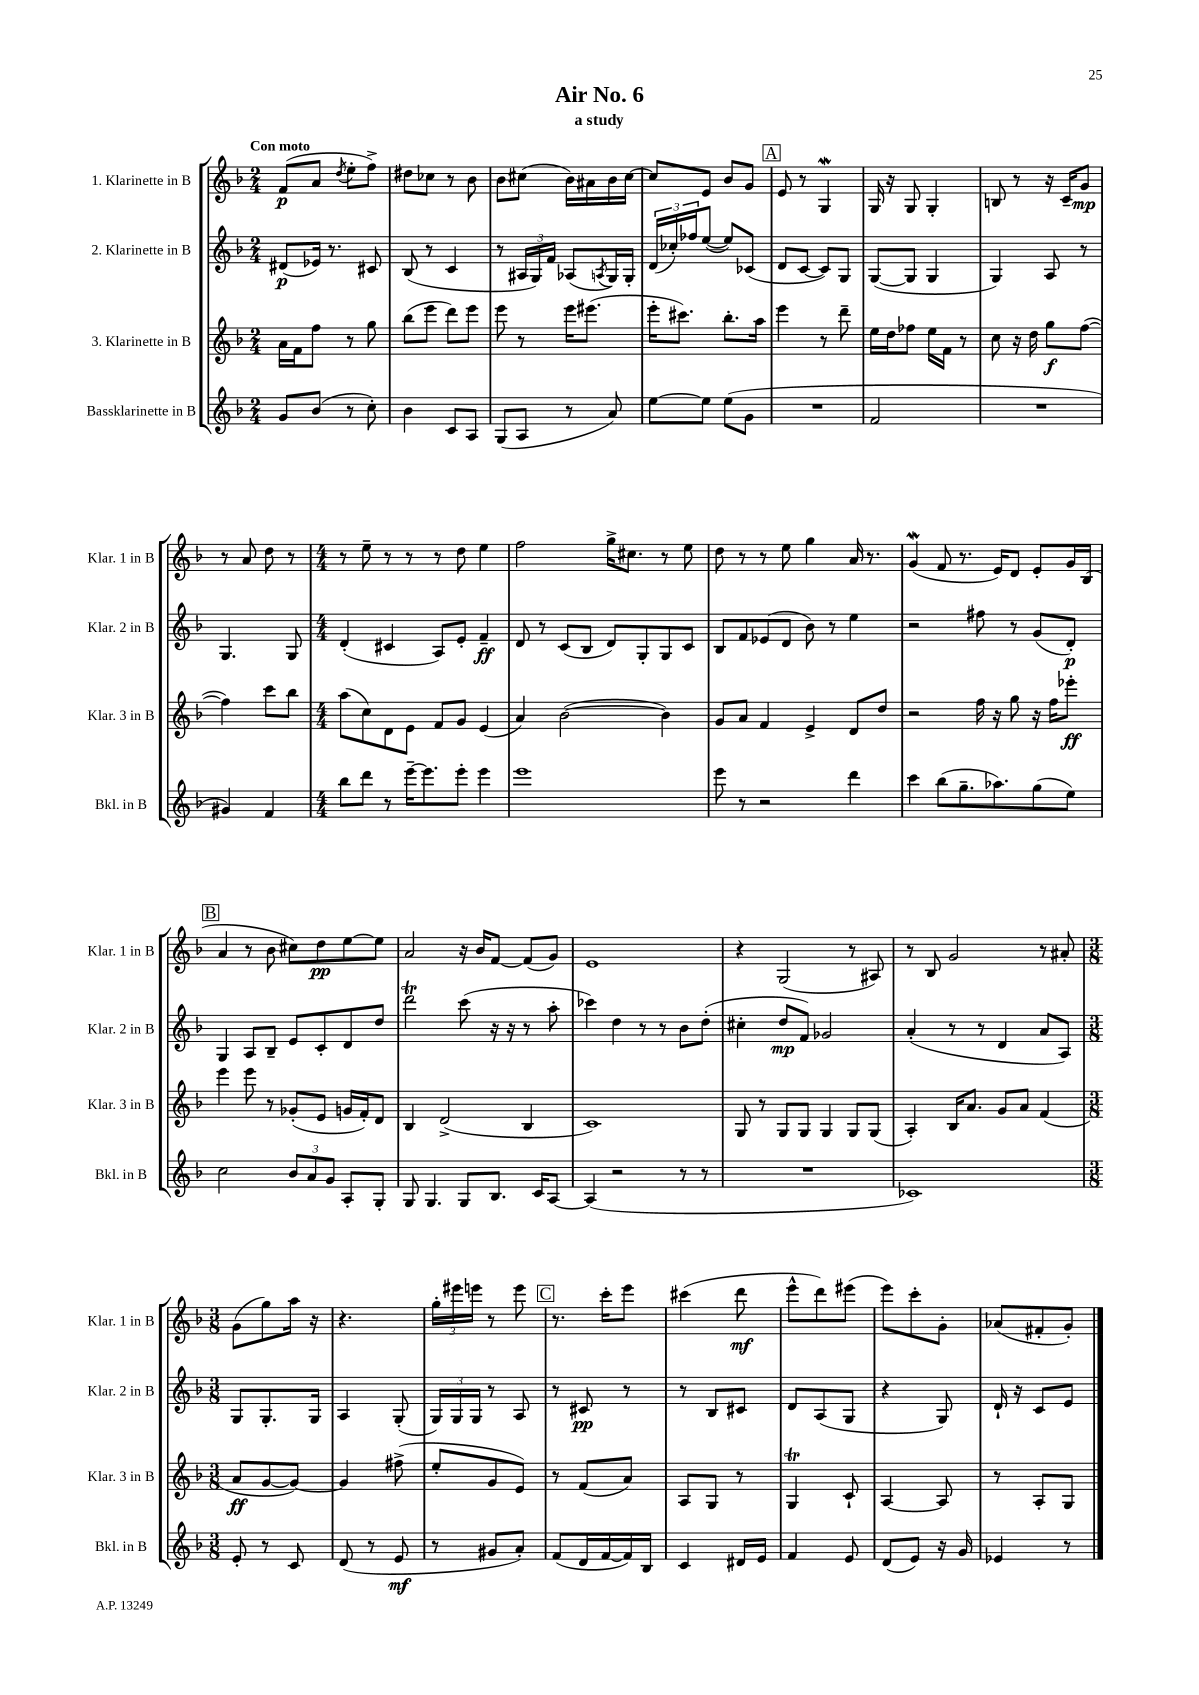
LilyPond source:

\header { title = "Air No. 6" subtitle = "a study" }
<<
\new StaffGroup <<
\new Staff = "s0" \with { instrumentName = "1. Klarinette in B" shortInstrumentName = "Klar. 1 in B" } {
    \clef treble \key f \major \numericTimeSignature \time 2/4 \tempo "Con moto"
    f'8\p( a'8 \acciaccatura { d''8 } e''8-. f''8->) |
    dis''8 ces''8 r8 bes'8 |
    bes'8 cis''8( bes'16) ais'16 bes'16 cis''16~ |
    cis''8 e'8 bes'8 g'8 |
    \mark \markup { \box "A" } e'8 r8 g4\mordent |
    g16 r16 g8 g4-. |
    b8 r8 r16 c'16-- g'8\mp |
    r8 a'8 d''8 r8 |
    \numericTimeSignature \time 4/4 r8 e''8-- r8 r8 r8 d''8 e''4 |
    f''2 g''16-> cis''8. r8 e''8 |
    d''8 r8 r8 e''8 g''4 a'16 r8. |
    g'4\mordent( f'8 r8. e'16) d'8 e'8-. g'16 bes16( |
    \mark \markup { \box "B" } a'4 r8 bes'8 cis''8) d''8\pp e''8~ e''8 |
    a'2 r16 bes'16 f'8~ f'8( g'8) |
    e'1 |
    r4 g2( r8 ais8) |
    r8 bes8 g'2 r8 ais'8-. |
    \numericTimeSignature \time 3/8 g'8( g''8) a''16 r16 |
    r4. |
    \tuplet 3/2 { g''16-. eis'''16 e'''16 } r8 e'''8 |
    \mark \markup { \box "C" } r8. c'''16-. e'''8 |
    cis'''4( d'''8\mf |
    e'''8-^ d'''8) eis'''8( |
    e'''8) c'''8-. g'8-. |
    aes'8( fis'8-. g'8-.) \bar "|." |
}
\new Staff = "s1" \with { instrumentName = "2. Klarinette in B" shortInstrumentName = "Klar. 2 in B" } {
    \clef treble \key f \major \numericTimeSignature \time 2/4
    dis'8\p( ees'16) r8. cis'8 |
    bes8( r8 c'4 |
    r8 \tuplet 3/2 { ais16 g16) f'16 } aes8( \acciaccatura { a8 } g16) g16-. |
    \tuplet 3/2 { d'16( ces''16-.) fes''16 } e''8~( e''8) ces'8( |
    \mark \markup { \box "A" } d'8 c'8~ c'8) g8 |
    g8~( g8 g4 |
    g4) a8 r8 |
    g4. g8 |
    \numericTimeSignature \time 4/4 d'4-.( cis'4 a8) e'8-. f'4--\ff |
    d'8 r8 c'8( bes8 d'8) g8-. g8 c'8 |
    bes8 f'8 ees'8( d'8 bes'8) r8 e''4 |
    r2 fis''8 r8 g'8( d'8-.\p) |
    \mark \markup { \box "B" } g4 a8 bes8-- e'8 c'8-. d'8 d''8 |
    d'''2\trill c'''8( r16 r16 r8 a''8-. |
    ces'''4) d''4 r8 r8 bes'8 d''8-.( |
    cis''4-. d''8\mp f'8) ges'2 |
    a'4-.( r8 r8 d'4 a'8 a8) |
    \numericTimeSignature \time 3/8 g8 g8.-. g16 |
    a4 g8-.( |
    \tuplet 3/2 { g16) g16 g16 } r8 a8 |
    \mark \markup { \box "C" } r8 cis'8\pp r8 |
    r8 bes8 cis'8 |
    d'8 a8( g8 |
    r4 g8) |
    d'16-! r16 c'8 e'8 \bar "|." |
}
\new Staff = "s2" \with { instrumentName = "3. Klarinette in B" shortInstrumentName = "Klar. 3 in B" } {
    \clef treble \key f \major \numericTimeSignature \time 2/4
    a'16 f'16 f''8 r8 g''8 |
    bes''8( e'''8 d'''8) e'''8 |
    e'''8 r8 e'''16 eis'''8.( |
    e'''16-. cis'''8.) bes''8.-. a''16 |
    \mark \markup { \box "A" } e'''4 r8 d'''8-- |
    e''16 d''16 fes''8 e''16 f'16 r8 |
    c''8 r16 d''16 g''8\f f''8~( |
    f''4) c'''8 bes''8 |
    \numericTimeSignature \time 4/4 a''8( c''8) d'8 e'8 f'8 g'8 e'4( |
    a'4) bes'2~( bes'4) |
    g'8 a'8 f'4 e'4-> d'8 d''8 |
    r2 f''16 r16 g''8 r16 f''16 ees'''8-.\ff |
    \mark \markup { \box "B" } e'''4 e'''8 r8 ges'8-.( e'8 g'16 f'16-.) d'8 |
    bes4 d'2->( bes4 |
    c'1) |
    g8 r8 g8 g8 g4 g8 g8( |
    a4-.) bes16 a'8. g'8 a'8 f'4( |
    \numericTimeSignature \time 3/8 a'8\ff g'8~ g'8~) |
    g'4 fis''8->( |
    e''8-. g'8 e'8) |
    \mark \markup { \box "C" } r8 f'8( a'8) |
    a8 g8 r8 |
    g4\trill c'8-! |
    a4~ a8 |
    r8 a8-. g8 \bar "|." |
}
\new Staff = "s3" \with { instrumentName = "Bassklarinette in B" shortInstrumentName = "Bkl. in B" } {
    \clef treble \key f \major \numericTimeSignature \time 2/4
    g'8 bes'8( r8 c''8-.) |
    bes'4 c'8 a8 |
    g8( a8 r8 a'8) |
    e''8~ e''8 e''8( g'8 |
    \mark \markup { \box "A" } R2 |
    f'2 |
    R2 |
    gis'4) f'4 |
    \numericTimeSignature \time 4/4 bes''8 d'''8 r8 e'''16~-- e'''8. e'''8-. e'''4 |
    e'''1 |
    e'''8 r8 r2 d'''4 |
    c'''4 bes''8( g''8.-- aes''8.) g''8( e''8) |
    \mark \markup { \box "B" } c''2 \tuplet 3/2 { bes'8 a'8 g'8 } a8-. g8-. |
    g8 g4. g8 bes8. c'16 a8~ |
    a4( r2 r8 r8 |
    R1 |
    ces'1) |
    \numericTimeSignature \time 3/8 e'8-. r8 c'8 |
    d'8( r8 e'8\mf |
    r8 gis'8 a'8-.) |
    \mark \markup { \box "C" } f'8( d'16 f'16~ f'16) bes16 |
    c'4 dis'16 e'16 |
    f'4 e'8 |
    d'8( e'8) r16 g'16 |
    ees'4 r8 \bar "|." |
}
>>
>>
\layout { \context { \Score \remove "Bar_number_engraver" } }
